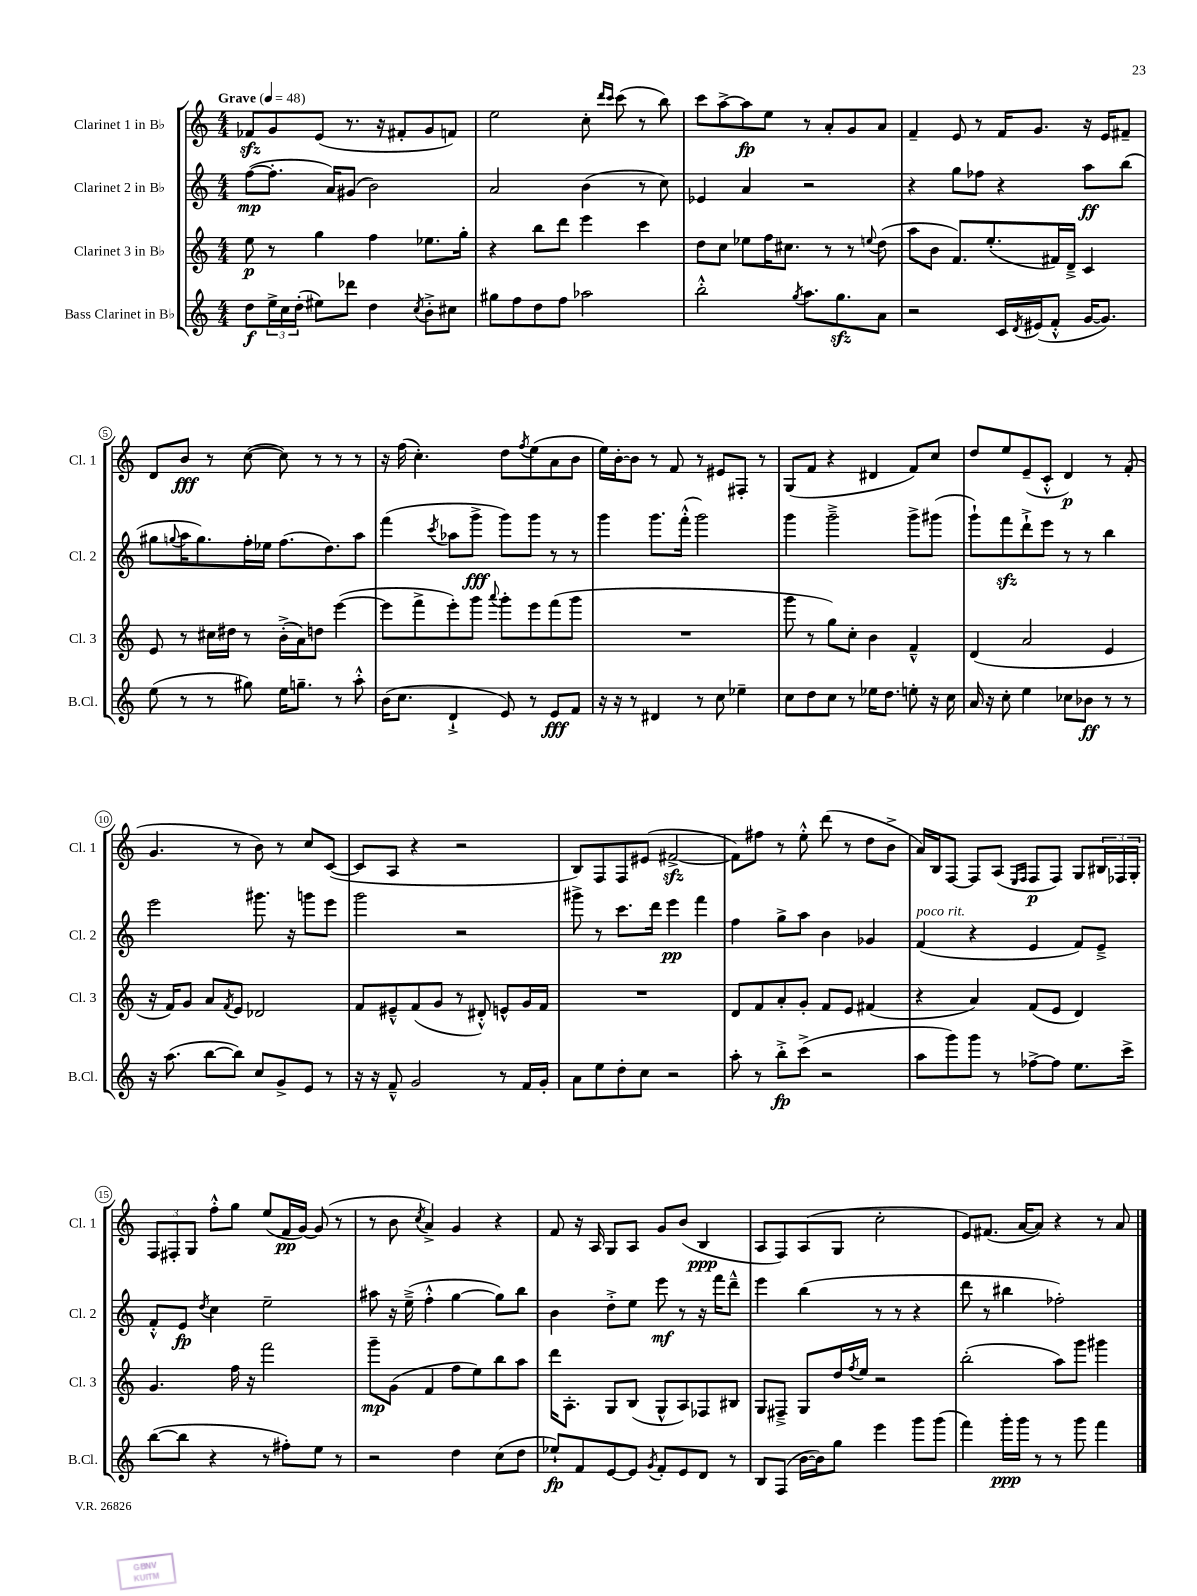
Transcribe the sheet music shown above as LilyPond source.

<<
\new StaffGroup <<
\new Staff = "s0" \with { instrumentName = "Clarinet 1 in Bb" shortInstrumentName = "Cl. 1" } {
    \clef treble \key c \major \numericTimeSignature \time 4/4 \tempo "Grave" 4 = 48
    fes'8\sfz g'8 e'8( r8. r16 fis'8-. g'8 f'8) |
    e''2 c''8-. \grace { d'''16 c'''16 } c'''8( r8 b''8) |
    c'''8 a''8~-> a''8\fp e''8 r8 a'8-. g'8 a'8 |
    f'4-- e'8 r8 f'16 g'8. r16 e'16 fis'8-- |
    d'8 b'8\fff r8 c''8~( c''8) r8 r8 r8 |
    r16 f''16( c''4.-.) d''8 \acciaccatura { f''8 } e''8( a'8 b'8 |
    e''16) b'16~-. b'8 r8 f'8 r8 eis'8 fis8-. r8 |
    g8( f'8 r4 dis'4 f'8) c''8 |
    d''8 e''8 e'8--( c'8-.-^ d'4\p) r8 f'8-.( |
    g'4. r8 b'8) r8 c''8 c'8~( |
    c'8 a8 r4 r2 |
    b8) f8 f8 eis'8( fis'2~->\sfz |
    fis'8) fis''8 r8 e''8-.-^ d'''8( r8 d''8 b'8-> |
    a'16) b16 f8~ f8 a8( \grace { e16 f16 } f8\p f8) g8 \tuplet 3/2 { bis16 fes16 g16-. } |
    \tuplet 3/2 { f8 fis8-. g8 } f''8-.-^ g''8 e''8( f'16\pp g'16~) g'8( r8 |
    r8 b'8 \acciaccatura { c''8 } a'4->) g'4 r4 |
    f'8 r16 a16 g8 a8 g'8 b'8( b4\ppp |
    a8 f8) a8( g8 c''2-. |
    e'8) fis'8.( a'16~ a'8) r4 r8 a'8 \bar "|." |
}
\new Staff = "s1" \with { instrumentName = "Clarinet 2 in Bb" shortInstrumentName = "Cl. 2" } {
    \clef treble \key c \major \numericTimeSignature \time 4/4
    f''8~\mp( f''8.-. a'16) gis'8( b'2) |
    a'2 b'4( r8 c''8) |
    ees'4 a'4 r2 |
    r4 g''8 fes''8 r4 a''8\ff b''8( |
    gis''8 \appoggiatura { g''8 } a''16 g''8.) f''16-. ees''16 f''8.( d''8.) a''8 |
    f'''4( \acciaccatura { c'''8 } aes''8 g'''8->\fff g'''8) g'''8 r8 r8 |
    g'''4 g'''8. f'''16-.-^( g'''2) |
    g'''4 g'''2---> g'''8-> gis'''8( |
    g'''8-!) f'''8\sfz d'''8-!-> e'''8 r8 r8 b''4 |
    e'''2 gis'''8. r16 g'''8 e'''8 |
    g'''2 r2 |
    gis'''8-> r8 c'''8. d'''16 e'''4\pp f'''4 |
    f''4 g''8-> a''8 b'4 ges'4 |
    f'4^\markup { \italic "poco rit." }( r4 e'4 f'8) e'8---> |
    f'8-.-^ e'8\fp \acciaccatura { d''8 } c''4 e''2-- |
    ais''8 r16 e''16--->( f''4-.-^ g''4~ g''8) b''8 |
    b'4 d''8-.-> e''8 e'''8\mf r8 r16 f'''16 d'''8---^ |
    e'''4 b''4( r8 r8 r4 |
    d'''8 r8 bis''4 fes''2-.) \bar "|." |
}
\new Staff = "s2" \with { instrumentName = "Clarinet 3 in Bb" shortInstrumentName = "Cl. 3" } {
    \clef treble \key c \major \numericTimeSignature \time 4/4
    e''8\p r8 g''4 f''4 ees''8. g''16-. |
    r4 b''8 d'''8 e'''4 c'''4 |
    d''8 c''8 ees''8 f''16 cis''8. r8 r8 \appoggiatura { e''8 } d''8( |
    a''8 b'8 f'8.) e''8.-.( fis'16) d'16---> c'4 |
    e'8 r8 cis''16 dis''16 r8 b'16-.->( a'16) d''8 e'''4~( |
    e'''8 f'''8-> e'''8-.) g'''8 \appoggiatura { a'''8 } g'''8-. e'''8 f'''8( g'''8 |
    R1 |
    g'''8 r8 g''8) c''8-. b'4 f'4---^ |
    d'4( a'2 e'4 |
    r16 f'16) g'8 a'8 \acciaccatura { f'8 } e'8 des'2 |
    f'8 eis'8---^ f'8( g'8 r8 dis'8-.-^) e'8-^ g'16 f'16 |
    R1 |
    d'8 f'8 a'8-. g'8-. f'8 e'8 fis'4( |
    r4 a'4) f'8( e'8 d'4) |
    g'4. f''16 r16 f'''2 |
    g'''8--\mp g'8( f'4 f''8 e''8) b''8 a''8 |
    d'''16 a8.-. g8 b8( g8-^ a8) fes8 bis8 |
    g8 fis8---> g8 d''16 \acciaccatura { f''8 } e''16 r2 |
    b''2-.( a''8) g'''8 gis'''4 \bar "|." |
}
\new Staff = "s3" \with { instrumentName = "Bass Clarinet in Bb" shortInstrumentName = "B.Cl." } {
    \clef treble \key c \major \numericTimeSignature \time 4/4
    d''8\f \tuplet 3/2 { e''16-> c''16 d''16-.( } eis''8) des'''8 d''4 \acciaccatura { c''8 } b'8-.-> cis''8 |
    gis''8 f''8 d''8 f''8 aes''2 |
    b''2-.-^ \acciaccatura { g''8 } a''8. g''8.\sfz a'8 |
    r2 c'16 \acciaccatura { d'8 } eis'16( f'8-.-^ g'16~ g'8.) |
    e''8( r8 r8 gis''8) e''16 g''8.-- r8 a''8-.-^ |
    b'16( c''8. d'4-!-> e'8) r8 e'8\fff f'8 |
    r16 r16 r8 dis'4 r8 c''8 ees''4-- |
    c''8 d''8 c''8 r8 ees''16 d''8. e''8-. r16 c''16 |
    a'16 r16 c''8-. e''4 ces''8 bes'8\ff r8 r8 |
    r16 a''8.( b''8~ b''8) c''8 g'8-> e'8 r8 |
    r16 r16 f'8---^ g'2 r8 f'16 g'16-. |
    a'8 e''8 d''8-. c''8 r2 |
    a''8-. r8 b''8-.->\fp c'''8->( r2 |
    a''8 g'''8) g'''8 r8 fes''8~-> fes''8 e''8. c'''16-> |
    b''8~( b''8 r4 r8 fis''8-.) e''8 r8 |
    r2 d''4 c''8( d''8 |
    ees''8-!\fp) f'8 e'8~ e'8 \acciaccatura { g'8 } f'8-. e'8 d'8 r8 |
    b8 f8( b'16~ b'16) g''8 e'''4 g'''8 g'''8( |
    f'''4) g'''16-.\ppp g'''16 r8 r8 g'''8 f'''4 \bar "|." |
}
>>
>>
\layout { \context { \Score \override BarNumber.stencil = #(make-stencil-circler 0.1 0.3 ly:text-interface::print) } }
